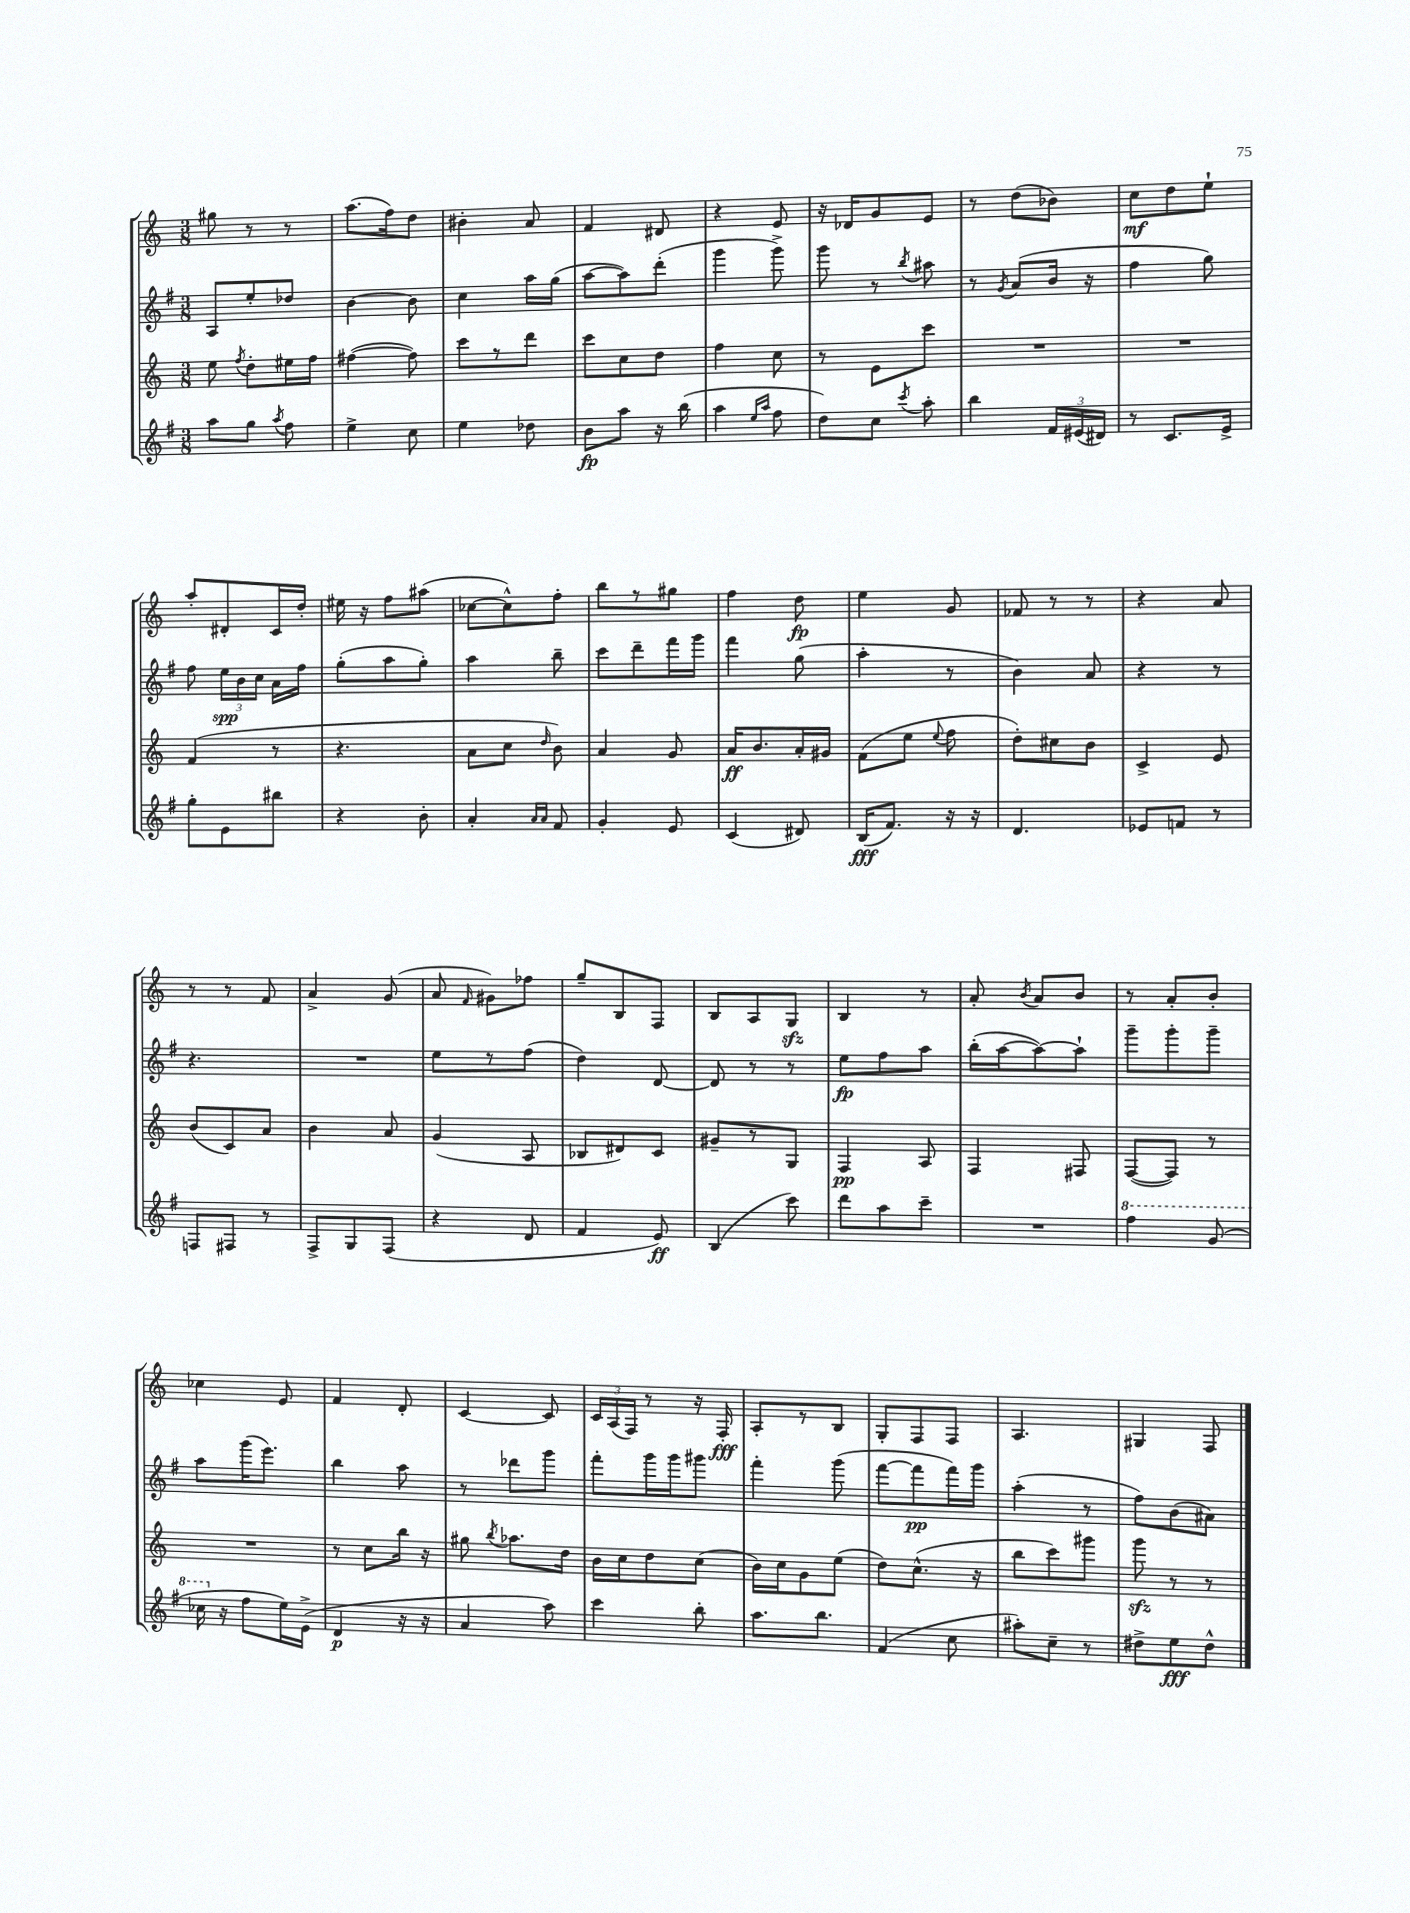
<<
\new StaffGroup <<
\new Staff = "s0" {
    \clef treble \key c \major \numericTimeSignature \time 3/8
    \autoBeamOff gis''8 r8 r8 |
    a''8.[( f''16) d''8] |
    bis'4-. a'8 |
    f'4 dis'8 |
    r4 e'8 |
    r16 des'16[ g'8 e'8] |
    r8 d''8[( bes'8]) |
    c''8[\mf d''8 e''8]-! |
    a''8[-. dis'8-. c'16 d''16]-. |
    eis''16 r16 f''8[ ais''8]( |
    ces''8[~ ces''8-^) f''8]-. |
    b''8[ r8 gis''8] |
    f''4 d''8\fp |
    e''4 g'8 |
    fes'8 r8 r8 |
    r4 a'8 |
    r8 r8 f'8 |
    a'4-> g'8( |
    a'8 \grace { f'16 } gis'8[) fes''8] |
    g''8[-- b8 f8] |
    b8[ a8 g8]\sfz |
    b4 r8 |
    a'8-. \acciaccatura { b'8 } a'8[ b'8] |
    r8 a'8[-. b'8]-. |
    ces''4 e'8 |
    f'4 d'8-. |
    c'4~ c'8 |
    \tuplet 3/2 { c'16[ a16( f16]) } r8 r16 f16-.\fff |
    a8[-. r8 b8] |
    g8[-. f8 f8] |
    a4. |
    gis4 f8 \bar "|." |
}
\new Staff = "s1" {
    \clef treble \key g \major \numericTimeSignature \time 3/8
    \autoBeamOff a8[ e''8-. des''8] |
    b'4~ b'8 |
    c''4 a''16[ g''16]( |
    a''8[~ a''8) d'''8]-.( |
    g'''4 g'''8->) |
    g'''8 r8 \acciaccatura { b''8 } ais''8 |
    r8 \acciaccatura { g'8 } a'8[( b'16] r16 |
    fis''4 g''8) |
    fis''8 \tuplet 3/2 { e''16[\spp b'16 c''16] } a'16[ fis''16] |
    g''8[-.( a''8 g''8]-.) |
    a''4 b''8-- |
    c'''8[ d'''8-- fis'''16 g'''16] |
    fis'''4 g''8( |
    a''4-. r8 |
    b'4) a'8 |
    r4 r8 |
    r4. |
    R4. |
    e''8[ r8 fis''8]( |
    d''4) d'8~ |
    d'8 r8 r8 |
    e''8[\fp fis''8 a''8] |
    b''16[-.( a''16~ a''8~) a''8]-! |
    g'''8[-- g'''8-. g'''8]-- |
    a''8[ g'''16( e'''8.]) |
    b''4 a''8 |
    r8 des'''8[ g'''8] |
    fis'''8[-. g'''16 g'''16 gis'''8] |
    fis'''4-. g'''8( |
    fis'''8[~ fis'''8\pp fis'''16) g'''16] |
    a''4-.( r8 |
    fis''8[) b'8( ais'8]) \bar "|." |
}
\new Staff = "s2" {
    \clef treble \key c \major \numericTimeSignature \time 3/8
    \autoBeamOff e''8 \acciaccatura { f''8 } d''8[-. eis''16 f''16] |
    fis''4~( fis''8) |
    c'''8[ r8 d'''8] |
    c'''8[ c''8 d''8] |
    f''4 c''8 |
    r8 e'8[ c'''8] |
    R4. |
    R4. |
    f'4( r8 |
    r4. |
    a'8[ c''8] \grace { d''16 } b'8) |
    a'4 g'8 |
    a'16[\ff b'8. a'16-. gis'16] |
    f'8[( e''8] \appoggiatura { e''8 } f''8 |
    d''8[-.) cis''8 b'8] |
    c'4-> e'8 |
    b'8[( c'8) a'8] |
    b'4 a'8 |
    g'4( a8 |
    bes8[ dis'8) c'8] |
    gis'8[-- r8 g8] |
    f4\pp a8 |
    f4 fis8 |
    f8[~( f8]) r8 |
    R4. |
    r8 c''8[ b''16] r16 |
    gis''8 \acciaccatura { b''8 } aes''8.[ d''16] |
    b'16[ c''16 d''8 c''8]( |
    b'16[) c''16 g'8 e''8]( |
    d''8[) c''8.]-^( r16 |
    b''8[ c'''8) gis'''8] |
    g'''8\sfz r8 r8 \bar "|." |
}
\new Staff = "s3" {
    \clef treble \key g \major \numericTimeSignature \time 3/8
    \autoBeamOff a''8[ g''8] \acciaccatura { a''8 } fis''8 |
    e''4-> c''8 |
    e''4 des''8 |
    b'8[\fp a''8] r16 b''16( |
    a''4 \grace { e''16[ a''16] } fis''8 |
    d''8[) c''8] \acciaccatura { c'''8 } a''8-. |
    b''4 \tuplet 3/2 { fis'16[ eis'16( dis'16]) } |
    r8 c'8.[ e'16]-> |
    g''8[-. e'8 bis''8] |
    r4 b'8-. |
    a'4-. \grace { a'16[ a'16] } fis'8 |
    g'4-. e'8 |
    c'4( dis'8) |
    b16[\fff( fis'8.]) r16 r16 |
    d'4. |
    ees'8[ f'8] r8 |
    f8[ fis8] r8 |
    fis8[-> g8 fis8]( |
    r4 d'8 |
    fis'4 e'8\ff) |
    b4( c'''8) |
    d'''8[ a''8 c'''8]-- |
    R4. |
    \ottava #1 fis'''4 g''8( |
    ces'''16 \ottava #0 r16 fis''8[ e''16) e'16]->( |
    d'4\p r16 r16 |
    a'4 a''8) |
    c'''4 b''8-. |
    a''8.[ b''8.] |
    fis'4( c''8 |
    ais''8[-.) c''8]-- r8 |
    dis''8[-> e''8\fff dis''8]-^ \bar "|." |
}
>>
>>
\layout { \context { \Score \remove "Bar_number_engraver" } }
